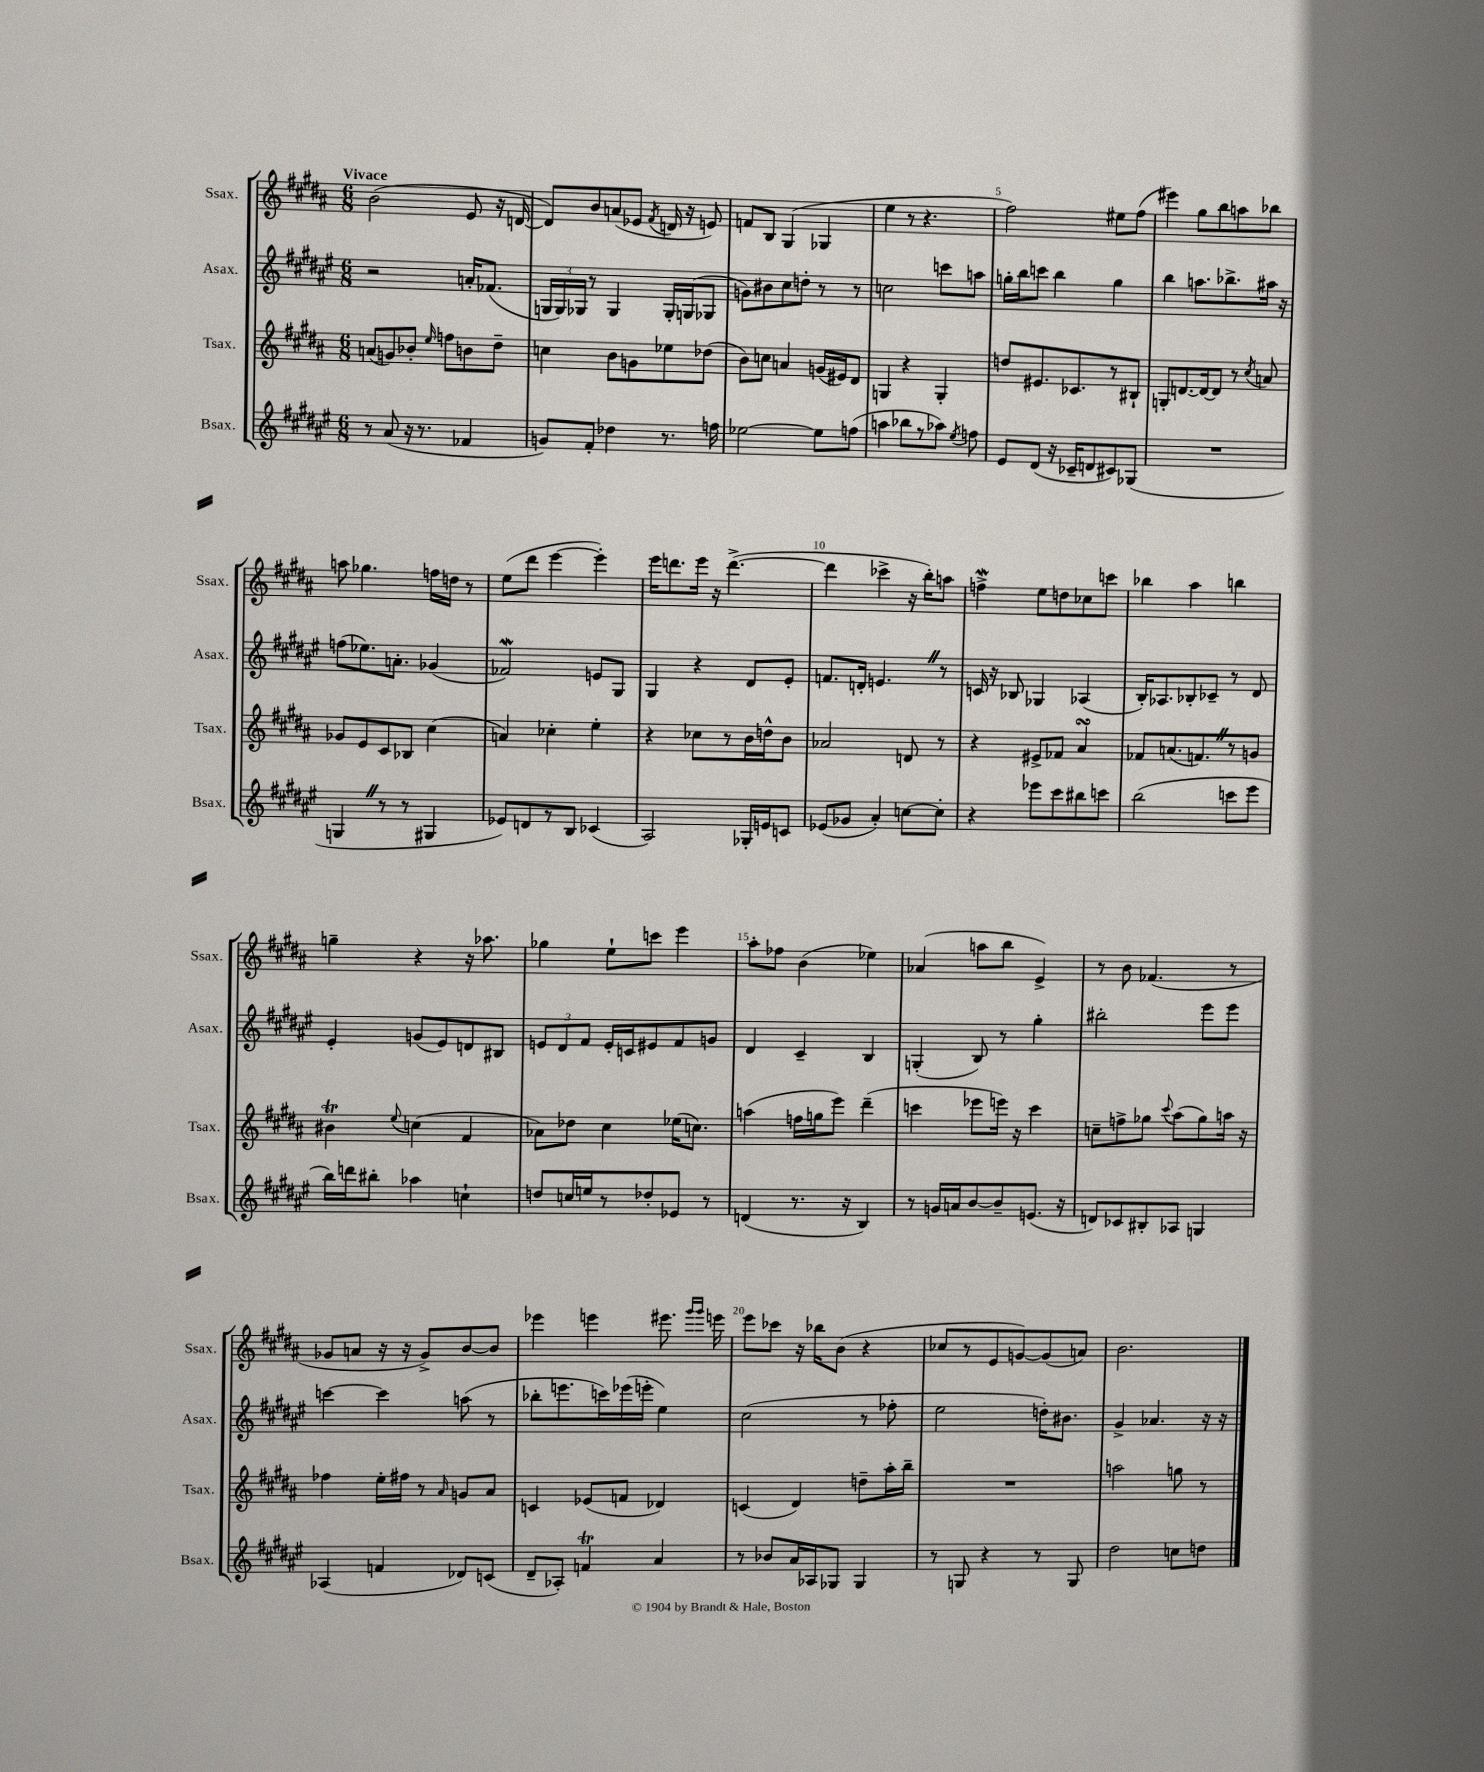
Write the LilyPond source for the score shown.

<<
\new StaffGroup <<
\new Staff = "s0" \with { instrumentName = "Ssax." shortInstrumentName = "Ssax." } {
    \clef treble \key b \major \numericTimeSignature \time 6/8 \tempo "Vivace"
    \autoBeamOff b'2( e'8 r16 d'16~ |
    d'8[) b'8 a'8( ees'8] \acciaccatura { fis'8 } d'16 r16 e'8) |
    f'8[ b8] gis4( ges4 |
    e''4 r8 r4. |
    fis''2) eis''8[ fis''8]( |
    eis'''4) gis''8[ b''8 a''8 bes''8] |
    a''8 ges''4. f''16[ d''16] r8 |
    e''8[( dis'''8] e'''4~ e'''4-.) |
    e'''16[ d'''8. e'''16] r16 d'''4.~->( |
    d'''4 ces'''4-> r16 b''16[-.) a''8] |
    f''4->\mordent e''8[ d''8 ces''8 c'''8] |
    bes''4 ais''4 b''4 |
    g''4-- r4 r16 aes''8. |
    ges''4 e''8[-! c'''8] e'''4 |
    ais''8[-. fes''8] b'4( ees''4) |
    aes'4( a''8[ b''8] e'4->) |
    r8 b'8 fes'4.( r8 |
    ges'8[ a'8] r16 r16 ges'8[->) b'8~ b'8] |
    ees'''4 e'''4 eis'''8. \grace { gis'''16[ gis'''16] } e'''16 |
    e'''8[ ces'''8] r16 bes''16[ b'8]( r4 |
    ces''8[ r8 e'8 g'8~) g'8( a'8]) |
    b'2. \bar "|." |
}
\new Staff = "s1" \with { instrumentName = "Asax." shortInstrumentName = "Asax." } {
    \clef treble \key fis \major \numericTimeSignature \time 6/8
    \autoBeamOff r2 a'16[-. fes'8.]( |
    \tuplet 3/2 { g16[ g16) ges16] } r8 ges4 ges16[-. g16( ges8] |
    g'8[) bis'8 cis''8 d''8]-. r8 r8 |
    c''2 c'''8[ a''8] |
    g''16[-. b''16 c'''8] b''4 g''4 |
    b''4 a''8.[ bes''8.-> ais''16] r16 |
    f''8[( ees''8.) a'8.]-. ges'4( |
    fes'2\mordent) e'8[ gis8] |
    gis4 r4 dis'8[ eis'8]-. |
    f'8.[ d'16]-. e'4. \once \override BreathingSign.text = \markup { \musicglyph "scripts.caesura.straight" } \breathe r8 |
    c'16 r16 bes8 ges4 aes4( |
    b16[-.) aes8. bes8-. ces'8]-- r8 dis'8 |
    eis'4-. g'8[( eis'8) d'8 bis8] |
    \tuplet 3/2 { e'8[ dis'8 fis'8] } e'16[-. c'16 eis'8 fis'8 g'8] |
    dis'4 cis'4-- b4 |
    g4-.( b8) r8 gis''4-. |
    bis''2-. eis'''8[ eis'''8] |
    c'''4~ c'''4 a''8( r8 |
    bes''8[-. e'''8. c'''16) ees'''16( e'''16]-. eis''4) |
    cis''2( r8 fes''8-. |
    eis''2 d''16[-.) bis'8.] |
    gis'4-> aes'4. r16 r16 \bar "|." |
}
\new Staff = "s2" \with { instrumentName = "Tsax." shortInstrumentName = "Tsax." } {
    \clef treble \key b \major \numericTimeSignature \time 6/8
    \autoBeamOff a'8[( g'8) bes'8]-. \grace { e''16 } f''8[ b'8 dis''8]-- |
    c''4 b'8[ g'8 ees''8 des''8]( |
    b'8[) c''8] a'4 g'16[( eis'16) dis'8] |
    g4 r4 g4-. |
    d''8[ eis'8. ces'8. r8 bis8]-! |
    g8[-. d'8.~ d'16~ d'8] r8 \acciaccatura { cis''8 } a'8 |
    ges'8[ e'8 cis'8 bes8] cis''4( |
    a'4) ces''4-. e''4-. |
    r4 ces''8[ r8 b'16 d''16-^ b'8] |
    aes'2 d'8 r8 |
    r4 eis'8[-> fes'8] ais'4\turn |
    fes'8[ a'8.( f'8.) \once \override BreathingSign.text = \markup { \musicglyph "scripts.caesura.straight" } \breathe r8 g'8] |
    bis'4\trill \appoggiatura { e''8 } c''4( fis'4 |
    aes'8[) des''8] cis''4 ees''16[( c''8.]) |
    a''4( f''16[ g''16 e'''8]) dis'''4--( |
    c'''4 ees'''8[ e'''16]) r16 c'''4 |
    c''8[-- f''8-> ges''8] \appoggiatura { cis'''8 } ais''8[( ges''8) a''16] r16 |
    fes''4 e''16[-. fis''16] r8 \grace { ais'16 } g'8[ ais'8] |
    c'4 ees'8[( f'8] des'4) |
    c'4( dis'4) d''8[-- ais''16-. b''16]-- |
    R2. |
    a''2 g''8 r8 \bar "|." |
}
\new Staff = "s3" \with { instrumentName = "Bsax." shortInstrumentName = "Bsax." } {
    \clef treble \key fis \major \numericTimeSignature \time 6/8
    \autoBeamOff r8 ais'8( r16 r8. fes'4 |
    g'8[) fis'8]-. des''4 r8. f''16 |
    ees''2~ ees''8[ f''8]( |
    a''4 bes''8[ r8 aes''8]) \acciaccatura { eis''8 } f''8 |
    eis'8[ dis'8]( r16 ces'16[-- d'8 cis'8) ges8]( |
    R2. |
    g4 \once \override BreathingSign.text = \markup { \musicglyph "scripts.caesura.straight" } \breathe r8 r8 gis4 |
    ees'8[) d'8 r8 b8] ces'4( |
    ais2) ges16[-. e'16 c'8] |
    ees'8[( ges'8] ais'4-.) c''8[~ c''8]-. |
    r4 ees'''8[ cis'''8 bis''8 c'''8] |
    b''2( c'''8[ eis'''8] |
    b''16[) d'''16 bis''8]-. aes''4 c''4-! |
    d''8[ c''16 e''16 r8 des''8-. ees'8] r8 |
    d'4( r8. r16 b4) |
    r8 g'16[ a'16 b'8~ b'8-- e'8.]( r16 |
    d'8[) ces'8 bis8-. aes8] g4 |
    aes4( f'4 des'8[) c'8]( |
    dis'8[-- aes8]-.) f'4\trill ais'4 |
    r8 bes'8[ ais'16 aes16 ges8] ges4 |
    r8 g8 r4 r8 g8 |
    dis''2 c''8[ d''8] \bar "|." |
}
>>
>>
\layout { \context { \Score \override BarNumber.break-visibility = ##(#f #t #t) barNumberVisibility = #(every-nth-bar-number-visible 5) } }
